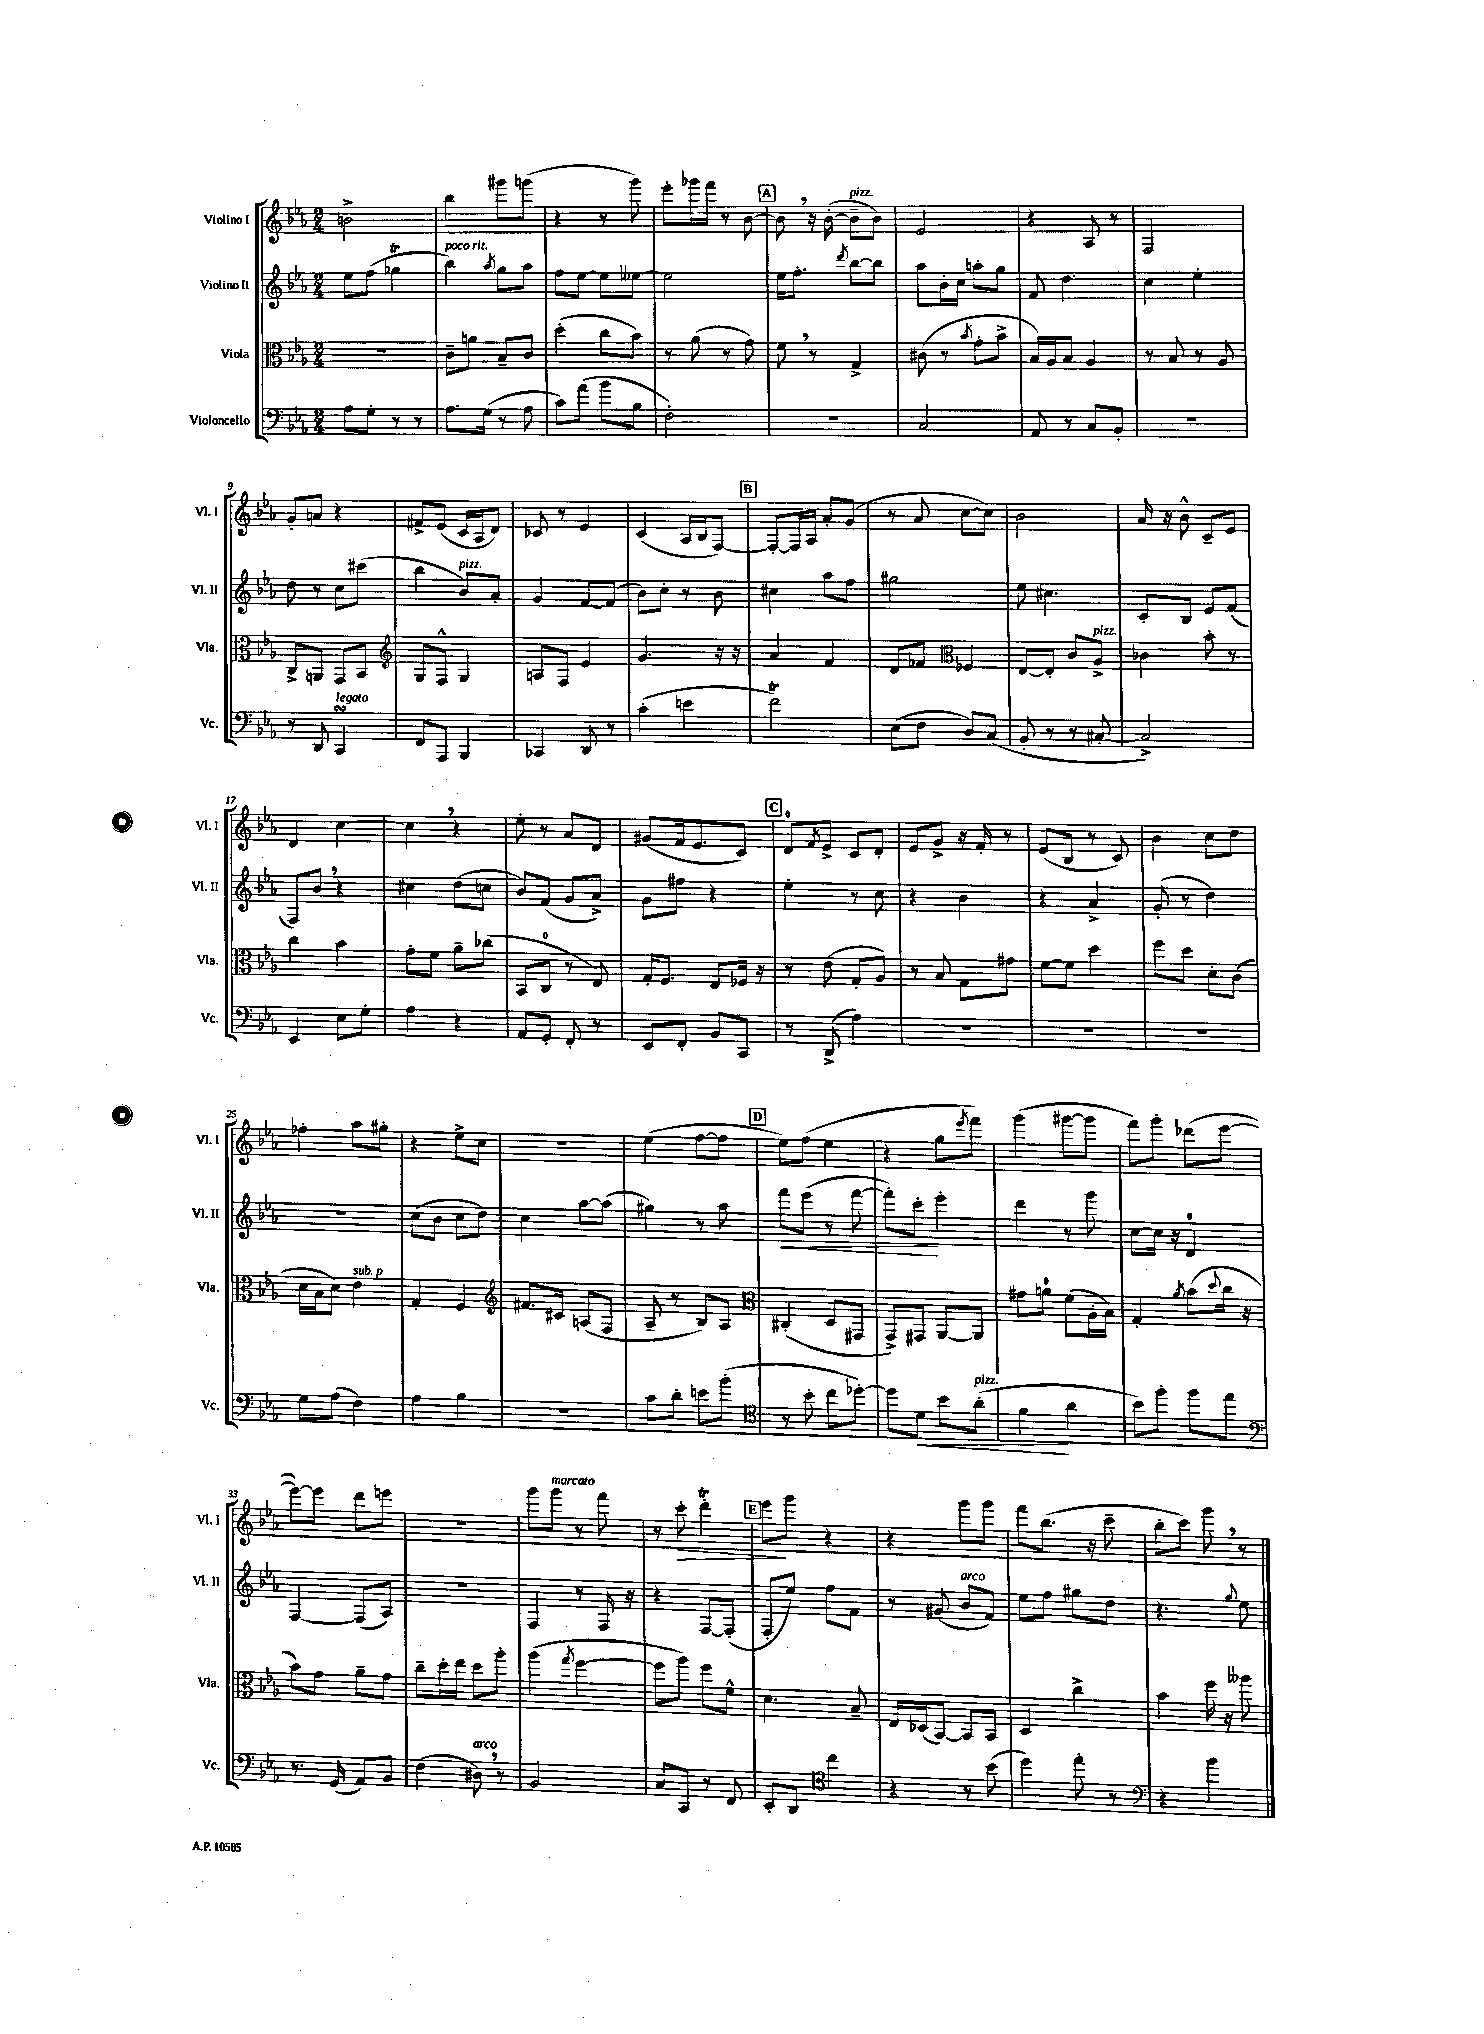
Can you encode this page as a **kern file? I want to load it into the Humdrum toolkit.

**kern	**dynam	**kern	**kern	**dynam	**kern	**dynam
*part4	*part4	*part3	*part2	*part2	*part1	*part1
*staff4	*staff4	*staff3	*staff2	*staff2	*staff1	*staff1
*I"Violoncello	*	*I"Viola	*I"Violino II	*	*I"Violino I	*
*I'Vc.	*	*I'Vla.	*I'Vl. II	*	*I'Vl. I	*
*clefF4	*	*clefC3	*clefG2	*	*clefG2	*
*k[b-e-a-]	*	*k[b-e-a-]	*k[b-e-a-]	*	*k[b-e-a-]	*
*M2/4	*	*M2/4	*M2/4	*	*M2/4	*
=1	=1	=1	=1	=1	=1	=1
8A-\L	.	2r	8ee-\L	.	2bn^\	.
8G'\J	.	.	(8ff\J	.	.	.
8r	.	.	4gg-XT\	.	.	.
8r	.	.	.	.	.	.
=2	=2	=2	=2	=2	=2	=2
!	!	!	!LO:TX:a:i:t=poco rit.	!	!	!
8.A-\L	.	8c~\L	4bb-\)	.	4bb-\	.
.	.	8an\J	.	.	.	.
(16G\Jk	.	.	.	.	.	.
.	.	.	8qaa-/	.	.	.
8r	.	8B-~/L	8gg\L	.	8ggg#X\L	.
8A-\	.	8c/J	8aa-\J	.	(8gggn\J	.
=3	=3	=3	=3	=3	=3	=3
8c\L)	.	(4dd'\	8ff\L	.	4r	.
(8a-\J	.	.	[8ee-\J	.	.	.
8b-\L	.	8cc\L	8ee-\L]	.	8r	.
8B-\J	.	8b-\J)	[8ee--X\J	.	8ggg\)	.
=4	=4	=4	=4	=4	=4	=4
2F'\)	.	8r	2ee--\]	.	8eee-'\L	.
.	.	(8a-\	.	.	16ggg-X\L	.
.	.	.	.	.	16fff\JJ	.
.	.	8r	.	.	8r	.
.	.	8g\)	.	.	[8b-\	.
!!LO:REH:place=s1:t=A
=5	=5	=5	=5	=5	=5	=5
2r	.	8f,\	16ee-\KL	.	8b-,\]	.
.	.	.	8.ff'\J	.	.	.
.	.	8r	.	.	16r	.
.	.	.	.	.	([16b-'\	.
.	.	.	8qddd/	.	.	.
!	!	!	!	!	!LO:TX:a:i:t=pizz.	!
.	.	4G^/	[8bb-\L	.	8b-~\L]	.
.	.	.	8bb-\J]	.	8b-\J)	.
=6	=6	=6	=6	=6	=6	=6
2C/	.	(8c#X\	8aa-\L	.	2e-/	.
.	.	8r	16b-'\L	.	.	.
.	.	.	16cc\JJ	.	.	.
.	.	8qb-/	.	.	.	.
.	.	8g'\L	8aan'\L	.	.	.
.	.	8b-^\J	8gg\J	.	.	.
=7	=7	=7	=7	=7	=7	=7
8AA-/	.	16B-/LL)	8f/	.	4r	.
.	.	16A-/J	.	.	.	.
8r	.	8B-/J	4.dd\	.	.	.
8C/L	.	4A-/	.	.	8A-/	.
8BB-'/J	.	.	.	.	8r	.
=8	=8	=8	=8	=8	=8	=8
2r	.	8r	4cc\	.	2F/	.
.	.	8B-/	.	.	.	.
.	.	8r	4ee-'\	.	.	.
.	.	8A-/	.	.	.	.
!!LO:LB:g=z
=9	=9	=9	=9	=9	=9	=9
8r	.	8C^/L	8dd\	.	8g'/L	.
8DD/	.	8AAn/J	8r	.	8an/J	.
!LO:TX:a:i:t=legato	!	!	!	!	!	!
4CCsSSS/	.	8GG/L	8cc\L	.	4r	.
.	.	8BB-/J	(8ccc#X\J	.	.	.
=10	=10	=10	=10	=10	=10	=10
*	*	*clefG2	*	*	*	*
8FF/L	.	8G/L	4bb-\	.	8f#X^/L	.
8AAA-/J	.	8F^^/J	.	.	(8e-/J	.
!	!	!	!LO:TX:a:i:t=pizz.	!	!	!
4BBB-/	.	4G/	8b-/L)	.	16c/LL	.
.	.	.	.	.	16A-/J	.
.	.	.	8a-'/J	.	8d/J)	.
=11	=11	=11	=11	=11	=11	=11
4CC-X/	.	8An/L	4g/	.	8c-X/	.
.	.	8F/J	.	.	8r	.
8DD/	.	4e-/	[8f/L	.	4e-/	.
8r	.	.	(8f/J]	.	.	.
=12	=12	=12	=12	=12	=12	=12
(4c'\	.	4.g/	8b-\L)	.	(4c/	.
.	.	.	8cc'\J	.	.	.
4en\	.	.	8r	.	16A-/LL	.
.	.	.	.	.	16B-/J	.
.	.	16r	8b-\	.	[8F/J)	.
.	.	16r	.	.	.	.
!!LO:REH:place=s1:t=B
=13	=13	=13	=13	=13	=13	=13
2fT\)	.	4a-/	4cc#X\	.	8F'/L_	.
.	.	.	.	.	16F/L]	.
.	.	.	.	.	16A-/JJ	.
.	.	4f/	8aa-\L	.	8a-'/L	.
.	.	.	8ff\J	.	(8g/J	.
=14	=14	=14	=14	=14	=14	=14
(8E-\L	.	8d/L	2gg#X\	.	8r	.
8F\J	.	8f-X/J	.	.	8a-/	.
*	*	*clefC3	*	*	*	*
8D/L)	.	4F-X/	.	.	[8cc\L	.
(8C/J	.	.	.	.	8cc\J])	.
=15	=15	=15	=15	=15	=15	=15
8BB-'/	.	[8E-/L	8ee-\	.	2b-\	.
8r	.	8E-'/J]	4.cc#X\	.	.	.
8r	.	8c/L	.	.	.	.
!	!	!LO:TX:a:i:t=pizz.	!	!	!	!
[8C#X'/	.	8A-^/J	.	.	.	.
=16	=16	=16	=16	=16	=16	=16
2C#^/])	.	4c-X\	8c'/L	.	16a-/	.
.	.	.	.	.	16r	.
.	.	.	8B-/J	.	8b-^^\	.
.	.	8b-'\	8e-/L	.	8c~/L	.
.	.	8r	(8f/J	.	8e-/J	.
!!LO:LB:g=z
=17	=17	=17	=17	=17	=17	=17
4EE-/	.	4cc\	8F/L)	.	4d/	.
.	.	.	8b-,/J	.	.	.
8E-\L	.	4b-\	4r	.	[4cc\	.
8G'\J	.	.	.	.	.	.
=18	=18	=18	=18	=18	=18	=18
4A-\	.	8g'\L	4cc#X\	.	4cc,\]	.
.	.	8f\J	.	.	.	.
4r	.	8a-~\L	(8dd\L	.	4r	.
.	.	(8cc-X\J	8ccn\J	.	.	.
=19	=19	=19	=19	=19	=19	=19
8AA-/L	.	8BB-/L	8b-/L)	.	8ee-'\	.
8GG'/J	.	8C/J	(8f/J	.	8r	.
8FF'/	.	8r	8g/L	.	8a-/L	.
8r	.	8E-/)	8a-^/J)	.	8d/J	.
=20	=20	=20	=20	=20	=20	=20
8EE-/L	.	16G'/KL	8g\L	.	(8g#X/L	.
.	.	8.F/J	.	.	.	.
8FF'/J	.	.	8ff#X\J	.	16f/k	.
.	.	.	.	.	8.e-/	.
8BB-/L	.	8E-/L	4r	.	.	.
8CC/J	.	16F-X/Jk	.	.	8c/J)	.
.	.	16r	.	.	.	.
!!LO:REH:place=s1:t=C
=21	=21	=21	=21	=21	=21	=21
8r	.	8r	4ee-'\	.	8d/L	.
.	.	.	.	.	8qf/	.
(8DD^/	.	(8e-\	.	.	8e-^/J	.
4A-\)	.	8G'/L	8r	.	8c/L	.
.	.	8A-/J)	8cc\	.	8d'/J	.
=22	=22	=22	=22	=22	=22	=22
2r	.	8r	4r	.	8e-/L	.
.	.	8B-/	.	.	8g^/J	.
.	.	8G\L	4b-\	.	16r	.
.	.	.	.	.	16f'/	.
.	.	8g#X\J	.	.	8r	.
=23	=23	=23	=23	=23	=23	=23
2r	.	[8f\L	4r	.	(8e-/L	.
.	.	8f\J]	.	.	8B-/J	.
.	.	4dd\	4a-^/	.	8r	.
.	.	.	.	.	8c/)	.
=24	=24	=24	=24	=24	=24	=24
2r	.	8ff\L	(8g'/	.	4b-\	.
.	.	8dd\J	8r	.	.	.
.	.	8d'\L	4dd\)	.	8cc\L	.
.	.	(8c\J	.	.	8dd\J	.
!!LO:LB:g=z
=25	=25	=25	=25	=25	=25	=25
8G\L	.	16d\LL	2r	.	4ff-X'\	.
.	.	16B-\J	.	.	.	.
(8A-\J	.	8d\J)	.	.	.	.
!	!	!LO:TX:a:i:t=sub. p	!	!	!	!
4F\)	.	4e-\	.	.	8aa-\L	.
.	.	.	.	.	8gg#X'\J	.
=26	=26	=26	=26	=26	=26	=26
4A-\	.	4G'/	(8cc\L	.	4r	.
.	.	.	8b-\J	.	.	.
4B-\	.	4F/	8cc\L	.	8ee-^\L	.
.	.	.	8dd\J)	.	8cc\J	.
=27	=27	=27	=27	=27	=27	=27
*	*	*clefG2	*	*	*	*
2r	.	8.f#X/L	4cc\	.	2r	.
.	.	16c#X/Jk	.	.	.	.
.	.	(8An/L	[8aa-\L	.	.	.
.	.	8F/J	(8aa-\J]	.	.	.
=28	=28	=28	=28	=28	=28	=28
8c\L	.	8A-~/	4gg#X\)	.	(4ee-\	.
8d'\J	.	8r	.	.	.	.
8en\L	.	8B-/L)	8r	.	[8ff\L	.
(8b-'\J	.	8A-/J	8aa-\	.	8ff\J]	.
!!LO:REH:place=s1:t=D
=29	=29	=29	=29	=29	=29	=29
*clefC4	*	*clefC3	*	*	*	*
!	!	!	!	!LO:HP:b	!	!
8r	.	(4C#X'/	8fff\L	<	8ee-\L)	.
8b-'\	.	.	(8eee-\J	.	(8ff\J	.
8cc\L	.	8D/L	8r	.	4ee-\	.
[8dd-X'\J)	.	8GG#X/J	[8fff\	.	.	.
=30	=30	=30	=30	=30	=30	=30
8dd-\L]	.	8GG^/L)	8fff'\L])	.	4r	.
!	!LO:HP:b	!	!	!	!	!
8d\J	<	8GG#X/J	8ccc'\J	.	.	.
8b-\L	.	[8AA-/L	4eee-'\	[	8gg\L	.
.	.	.	.	.	8qeee-/	.
!LO:TX:a:i:t=pizz.	!	!	!	!	!	!
(8a-'\J	.	8AA-/J]	.	.	8fff\J)	.
=31	=31	=31	=31	=31	=31	=31
4f\	.	8g#X\L	4ddd\	.	(4ggg\	.
.	.	8an\J	.	.	.	.
4a-\	[	(8f\L	8r	.	[8ggg#X\L	.
.	.	16A-'\L	8ggg\	.	8ggg#\J]	.
.	.	16B-\JJ)	.	.	.	.
=32	=32	=32	=32	=32	=32	=32
8b-\L)	.	4G'/	[8cc\L	.	8fff\L)	.
8ff'\J	.	.	16cc\Jk]	.	8ggg'\J	.
.	.	.	16r	.	.	.
.	.	8qa-/	.	.	.	.
8ff\L	.	(8b-\L	4d/	.	(8ddd-X\L	.
.	.	8qqdd/	.	.	.	.
8ee-\J	.	16cc\Jk	.	.	[8eee-\J	.
.	.	16r	.	.	.	.
!!LO:LB:g=z
=33	=33	=33	=33	=33	=33	=33
*clefF4	*	*	*	*	*	*
8.r	.	8b-\L)	[4F/	.	8eee-\L_)	.
.	.	8g\J	.	.	8eee-\J]	.
(16GG/	.	.	.	.	.	.
8AA-/L)	.	8a-~\L	(8F/L]	.	8ddd\L	.
8BB-/J	.	8g\J	8A-/J)	.	8eeen\J	.
=34	=34	=34	=34	=34	=34	=34
(4F\	.	8cc~\L	2r	.	2r	.
.	.	16dd'\L	.	.	.	.
.	.	16ee-\JJ	.	.	.	.
!LO:TX:a:i:t=arco	!	!	!	!	!	!
8D#X,\)	.	8dd\L	.	.	.	.
8r	.	8aa-'\J	.	.	.	.
=35	=35	=35	=35	=35	=35	=35
2BB-/	.	(4aa-\	4F/	.	8ggg\L	.
!	!	!	!	!	!LO:TX:a:i:t=marcato	!
.	.	.	.	.	8ggg\J	.
.	.	8qgg/	.	.	.	.
.	.	[4ff\	8r	.	8r	.
.	.	.	16F/	.	8fff\	.
.	.	.	16r	.	.	.
=36	=36	=36	=36	=36	=36	=36
8C/L	.	8ff\L]	4r	.	8r	.
!	!	!	!	!	!	!LO:HP:b
8CC/J	.	8aa-\J)	.	.	8ccc'\	>
8r	.	8ff\L	[8F/L	.	4dddt'\	.
8FF/	.	8f^^\J	(8F'/J]	.	.	.
!!LO:REH:place=s1:t=E
=37	=37	=37	=37	=37	=37	=37
8EE-'/L	.	4.d\	8F'/L	.	8eee-\L	.
8DD/J	.	.	8ee-/J)	.	8ggg\J	]
*clefC4	*	*	*	*	*	*
4cc\	.	.	8ff\L	.	4r	.
.	.	8B-~/	8f\J	.	.	.
=38	=38	=38	=38	=38	=38	=38
4r	.	16E-/LL	8r	.	4r	.
.	.	(16D-X/J	.	.	.	.
.	.	[8BB-/J)	(8g#X/	.	.	.
!	!	!	!LO:TX:a:i:t=arco	!	!	!
8r	.	8BB-/L]	8b-/L	.	8ggg\L	.
(8b-\	.	8BB-/J	8f/J)	.	8ggg\J	.
=39	=39	=39	=39	=39	=39	=39
4dd\)	.	4D/	8ee-\L	.	8fff\L	.
.	.	.	8ff\J	.	(8.bb-\J	.
8ee-'\	.	4cc^\	8gg#X\L	.	.	.
.	.	.	.	.	16r	.
8r	.	.	8dd\J	.	8ccc~\	.
=40	=40	=40	=40	=40	=40	=40
*clefF4	*	*	*	*	*	*
4r	.	4b-\	4.r	.	8bb-'\L	.
.	.	.	.	.	8ccc\J)	.
4b-\	.	16ff\	.	.	8ggg,\	.
.	.	16r	.	.	.	.
.	.	.	8qqgg/	.	.	.
.	.	8aa--X\	8ee-\	.	8r	.
==	==	==	==	==	==	==
*-	*-	*-	*-	*-	*-	*-
